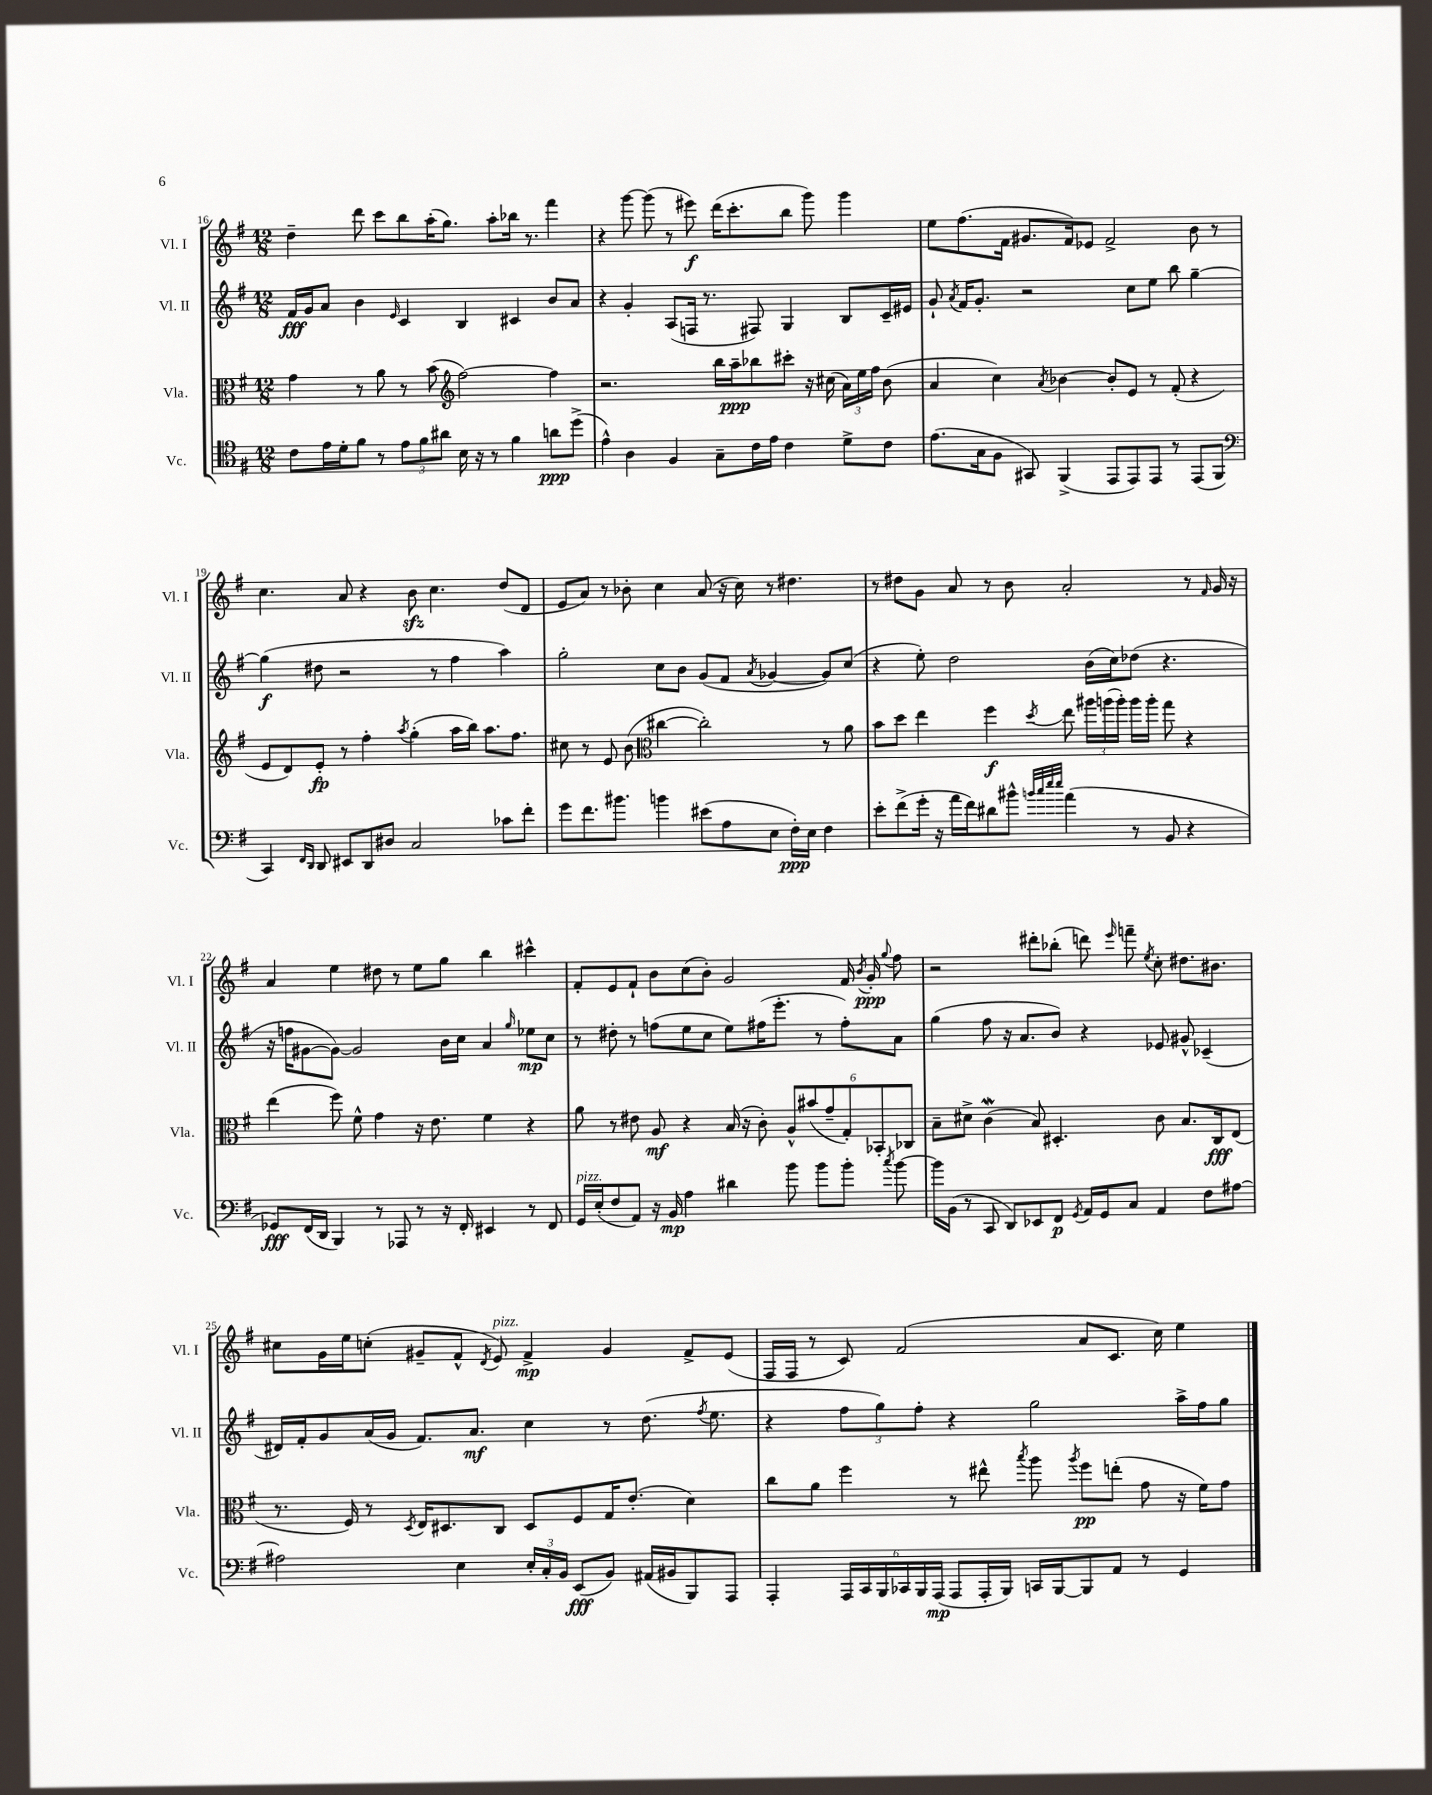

**kern	**dynam	**kern	**dynam	**kern	**dynam	**kern	**dynam
*part4	*part4	*part3	*part3	*part2	*part2	*part1	*part1
*staff4	*staff4	*staff3	*staff3	*staff2	*staff2	*staff1	*staff1
*I"Vc.	*	*I"Vla.	*	*I"Vl. II	*	*I"Vl. I	*
*I'Vc.	*	*I'Vla.	*	*I'Vl. II	*	*I'Vl. I	*
*clefC4	*	*clefC3	*	*clefG2	*	*clefG2	*
*k[f#]	*	*k[f#]	*	*k[f#]	*	*k[f#]	*
*M12/8	*	*M12/8	*	*M12/8	*	*M12/8	*
=16	=16	=16	=16	=16	=16	=16	=16
8c\L	.	4g\	.	16f#/LL	fff	4dd~\	.
.	.	.	.	16g/J	.	.	.
16e\L	.	.	.	8a/J	.	.	.
16d'\J	.	.	.	.	.	.	.
8f#\J	.	8r	.	4b\	.	8ddd\	.
8r	.	8a\	.	.	.	8ccc\L	.
.	.	.	.	16qqe/	.	.	.
12e\L	.	8r	.	4c/	.	8bb\	.
12f#\	.	.	.	.	.	.	.
.	.	(8b\	.	.	.	(16aa'\K	.
12a#X\J	.	.	.	.	.	.	.
.	.	.	.	.	.	8.gg\J)	.
*	*	*clefG2	*	*	*	*	*
16B\	.	[2ff#\)	.	4B/	.	.	.
16r	.	.	.	.	.	.	.
8r	.	.	.	.	.	8aa'\L	.
4f#\	.	.	.	4c#X/	.	16bb-X\Jk	.
.	.	.	.	.	.	8.r	.
8an\L	ppp	4ff#\]	.	8b/L	.	4fff#\	.
(8dd^\J	.	.	.	8a/J	.	.	.
=17	=17	=17	=17	=17	=17	=17	=17
4e^^\)	.	2.r	.	4r	.	4r	.
4A\	.	.	.	4g'/	.	[8ggg\	.
.	.	.	.	.	.	(8ggg\]	.
4F#/	.	.	.	(8A/L	.	8r	.
.	.	.	.	16Fn/Jk	.	8eee#X\)	f
.	.	.	.	8.r	.	.	.
8G~\L	.	16bb\LL	.	.	.	(16ddd\KL	.
.	.	16aa~\J	ppp	.	.	8.ccc'\	.
16c\L	.	8bb-X\	.	8F#X/)	.	.	.
16e\JJ	.	.	.	.	.	.	.
4c\	.	8ccc#X'\J	.	4G/	.	8bb\J	.
.	.	16r	.	.	.	8ggg\)	.
.	.	(16cc#X\	.	.	.	.	.
8d^\L	.	24a\LL)	.	8B/L	.	4ggg\	.
.	.	24ee\	.	.	.	.	.
.	.	24ff#\JJ	.	.	.	.	.
8c\J	.	(8b\	.	16c~/L	.	.	.
.	.	.	.	16e#X/JJ	.	.	.
=18	=18	=18	=18	=18	=18	=18	=18
(8.e\L	.	4a/	.	8g`/	.	8ee\L	.
.	.	.	.	8qa/	.	.	.
.	.	.	.	16f#/KL	.	(8.ff#\	.
16G\k	.	.	.	8.g'/J	.	.	.
8F#\J	.	4cc\)	.	.	.	.	.
.	.	.	.	.	.	16f#\Jk	.
8GG#X/)	.	.	.	2r	.	8.g#X/L	.
.	.	8qa/	.	.	.	.	.
(4FF#^/	.	[4b-X\	.	.	.	.	.
.	.	.	.	.	.	16f#/k)	.
.	.	.	.	.	.	8e-X/J	.
8EE/L	.	8b-'/L]	.	.	.	2f#^/	.
8EE/)	.	8e/J	.	8cc\L	.	.	.
8EE/J	.	8r	.	8ee\J	.	.	.
8r	.	(8f#'/	.	8bb\	.	.	.
(8EE/L	.	4r	.	[4gg~\	.	8b\	.
8FF#/J	.	.	.	.	.	8r	.
!!LO:LB:g=z
=19	=19	=19	=19	=19	=19	=19	=19
*clefF4	*	*	*	*	*	*	*
4CC/)	.	8e/L	.	(4gg\]	f	4.cc\	.
.	.	8d/)	.	.	.	.	.
16qqFF#/LL	.	.	.	.	.	.	.
16qqDD/JJ	.	.	.	.	.	.	.
8DD/	.	8e'/J	fp	8dd#X\	.	.	.
8EE#X/L	.	8r	.	2r	.	8a/	.
8DD/	.	4ff#'\	.	.	.	4r	.
8D#X/J	.	.	.	.	.	.	.
.	.	8qaa/	.	.	.	.	.
2C/	.	(4gg'\	.	.	.	8bzz\	.
.	.	.	.	8r	.	4.cc\	.
.	.	16aa\LL	.	4ff#\	.	.	.
.	.	16bb\JJ)	.	.	.	.	.
.	.	8.aa\L	.	.	.	.	.
8c-X\L	.	.	.	4aa\)	.	(8dd/L	.
.	.	8.ff#\J	.	.	.	.	.
8f#'\J	.	.	.	.	.	8d/J	.
=20	=20	=20	=20	=20	=20	=20	=20
8g\L	.	8cc#X\	.	2gg'\	.	8e/L	.
8.f#\	.	8r	.	.	.	8a/J)	.
.	.	8e/	.	.	.	8r	.
8.b#X\J	.	.	.	.	.	.	.
.	.	(8b\	.	.	.	8b-X'\	.
*	*	*clefC3	*	*	*	*	*
4bn\	.	[4cc#X\	.	8cc\L	.	4cc\	.
.	.	.	.	8b\J	.	.	.
(8e#X\L	.	2cc#'\])	.	(8g/L	.	(8a/	.
8A\	.	.	.	8f#/J	.	16r	.
.	.	.	.	.	.	16cc\)	.
.	.	.	.	8qa/	.	.	.
8E\J	.	.	.	[4g-X/	.	8r	.
16F#'\LL)	ppp	.	.	.	.	4.dd#X\	.
16E\JJ	.	.	.	.	.	.	.
4F#\	.	8r	.	8g-/L])	.	.	.
.	.	8a\	.	(8cc/J	.	.	.
=21	=21	=21	=21	=21	=21	=21	=21
8e'\L	.	8b\L	.	4r	.	8r	.
(8f#^\	.	8dd\J	.	.	.	8dd#X\L	.
16g'\Jk	.	4ee\	.	8ee'\)	.	8g\J	.
16r	.	.	.	.	.	.	.
16a\LL	.	.	.	2dd\	.	8a/	.
16f#\J)	.	.	.	.	.	.	.
8d#X\	.	4ff#\	f	.	.	8r	.
8b#X^^\J	.	.	.	.	.	8b\	.
32qqbn/LLL	.	.	.	.	.	.	.
32qqcc/	.	.	.	.	.	.	.
32qqee/	.	.	.	.	.	.	.
32qqee/JJJ	.	8qdd/	.	.	.	.	.
(4a\	.	8ee\	.	.	.	2a'/	.
.	.	24aa#X\LL	.	(16b\LL	.	.	.
.	.	(24aan\	.	.	.	.	.
.	.	.	.	16cc\J)	.	.	.
.	.	24aa'\JJ)	.	.	.	.	.
8r	.	16aa\LL	.	(8dd-X\J	.	.	.
.	.	16aa'\JJ	.	.	.	.	.
8BB/	.	8gg\	.	4.r	.	.	.
4r	.	4r	.	.	.	8r	.
.	.	.	.	.	.	16qqf#/	.
.	.	.	.	.	.	16g/	.
.	.	.	.	.	.	16r	.
!!LO:LB:g=z
=22	=22	=22	=22	=22	=22	=22	=22
8GG-X/L)	fff	(4ee\	.	16r	.	4a/	.
.	.	.	.	16ffn\KL	.	.	.
(16FF#/L	.	.	.	[8g#X\	.	.	.
16DD/JJ	.	.	.	.	.	.	.
4BBB/)	.	8ff#\)	.	8g#\J_)	.	4ee\	.
.	.	8f#^^\	.	2g#/]	.	.	.
8r	.	4g\	.	.	.	8dd#X\	.
8AAA-X/	.	.	.	.	.	8r	.
8r	.	16r	.	.	.	8ee\L	.
.	.	8.e\	.	.	.	.	.
16r	.	.	.	16b\LL	.	8gg\J	.
16FF#'/	.	.	.	16cc\JJ	.	.	.
4EE#X/	.	4f#\	.	4a/	.	4bb\	.
.	.	.	.	16qqgg/	.	.	.
8r	.	4r	.	8ee-X\L	mp	4ccc#X^^\	.
8FF#/	.	.	.	8cc\J	.	.	.
=23	=23	=23	=23	=23	=23	=23	=23
!LO:TX:a:i:t=pizz.	!	!	!	!	!	!	!
16GG/LL	.	8a\	.	8r	.	8f#'/L	.
(16E'/J	.	.	.	.	.	.	.
8F#/	.	8r	.	8dd#X'\	.	8e/	.
8AA/J)	.	8e#X\	.	8r	.	8f#`/J	.
16r	.	8A/	mf	(8ffn\L	.	8b\L	.
16BB/	mp	.	.	.	.	.	.
4A\	.	4r	.	8ee\	.	(8cc\	.
.	.	.	.	8cc\J	.	8b'\J)	.
4d#X\	.	(16B/	.	8ee\L)	.	2g/	.
.	.	16r	.	.	.	.	.
.	.	8c'\)	.	(16ff#X\K	.	.	.
.	.	.	.	8.eee'\J	.	.	.
8b\	.	12A^^/L	.	.	.	.	.
.	.	(12b#X/	.	.	.	.	.
8b\L	.	.	.	8r	.	.	.
.	.	12g~/	.	.	.	.	.
8b'\J	.	12G'/)	.	8ff#'\L)	.	16f#/	.
.	.	.	.	.	.	8qb/	.
.	.	.	.	.	.	16g'/	ppp
.	.	12BB-X'/	.	.	.	.	.
8qcc/	.	.	.	.	.	8qqgg/	.
[8b\	.	.	.	8a\J	.	8ff#\	.
.	.	12C-X/J	.	.	.	.	.
=24	=24	=24	=24	=24	=24	=24	=24
16b\LL]	.	8B~\L	.	(4gg\	.	2r	.
(16BB\JJ	.	.	.	.	.	.	.
8r	.	8d#X^\J	.	.	.	.	.
8CC/	.	(4cw\	.	8ff#\	.	.	.
8DD/L)	.	.	.	16r	.	.	.
.	.	.	.	8.a/L	.	.	.
8EE-X/	.	8B/)	.	.	.	8ddd#X'\L	.
8FF#/J	p	4.D#X'/	.	8b/J)	.	(8bb-X'\J	.
8qGG/	.	.	.	.	.	.	.
16AA/LL	.	.	.	4r	.	8dddn\)	.
16GG/J	.	.	.	.	.	.	.
.	.	.	.	.	.	16qqeee/	.
8C/J	.	.	.	.	.	8fffn~\	.
.	.	.	.	.	.	8qee/	.
4AA/	.	8c\	.	8e-X/	.	8cc'\	.
.	.	8.B/L	.	8g#X^^/	.	8.dd#X\L	.
8F#\L	.	.	.	(4c-X~/	.	.	.
.	.	16C/k	fff	.	.	8.b#X\J	.
[8A#X\J	.	(8E/J	.	.	.	.	.
!!LO:LB:g=z
=25	=25	=25	=25	=25	=25	=25	=25
2A#X\]	.	8.r	.	16d#X/LL)	.	8cc#X\L	.
.	.	.	.	16f#'/J	.	.	.
.	.	.	.	8g/	.	16g\L	.
.	.	16F#/)	.	.	.	16ee\J	.
.	.	8r	.	(16a/L	.	(8ccn'\J	.
.	.	.	.	16g/JJ	.	.	.
.	.	8qD/	.	.	.	.	.
.	.	16E/KL	.	8.f#/L)	.	8g#X~/L	.
.	.	8.D#X/	.	.	.	.	.
4E\	.	.	.	.	.	8f#^^/J	.
.	.	.	.	8.a/J	mf	.	.
.	.	.	.	.	.	8qd/	.
!	!	!	!	!	!	!LO:TX:a:i:t=pizz.	!
.	.	8C/J	.	.	.	8e/)	.
24E'/LL	.	8D#/L	.	4cc\	.	4f#^/	mp
24C'/	.	.	.	.	.	.	.
24BB/JJ	.	.	.	.	.	.	.
(8EE/L	fff	8F#/	.	.	.	.	.
8BB/J)	.	16G/K	.	8r	.	4g#/	.
.	.	(8.e'/J	.	.	.	.	.
(16AA#X/LL	.	.	.	(8.dd\	.	.	.
16BB#X/J	.	.	.	.	.	.	.
8BBB/)	.	4d\)	.	.	.	8f#^/L	.
.	.	.	.	8qff#/	.	.	.
.	.	.	.	8.ee\	.	.	.
8AAA/J	.	.	.	.	.	(8e/J	.
=26	=26	=26	=26	=26	=26	=26	=26
4AAA'/	.	8cc\L	.	4r	.	16F#/LL	.
.	.	.	.	.	.	16F#/JJ	.
.	.	8a\J	.	.	.	8r	.
24AAA/LL	.	4ff#\	.	12ff#\L	.	8c/)	.
24CC/	.	.	.	.	.	.	.
24BBB/	.	.	.	12gg\)	.	.	.
24CC-X/	.	.	.	.	.	(2f#/	.
24BBB/	.	.	.	12ff#'\J	.	.	.
(24AAA/JJ	mp	.	.	.	.	.	.
8AAA/L	.	8r	.	4r	.	.	.
16AAA'/L	.	8ee#X^^\	.	.	.	.	.
16BBB/JJ)	.	.	.	.	.	.	.
.	.	8qbb/	.	.	.	.	.
16CCn/LL	.	8aa\	.	2gg\	.	.	.
[16BBB/J	.	.	.	.	.	.	.
.	.	8qaa/	.	.	.	.	.
8BBB/]	.	8ff#\L	pp	.	.	8a/L	.
8AA/J	.	(8een'\J	.	.	.	8.c/J	.
8r	.	8g\	.	.	.	.	.
.	.	.	.	.	.	16cc\)	.
4GG/	.	16r	.	16aa^\LL	.	4ee\	.
.	.	16f#\KL)	.	16ff#\J	.	.	.
.	.	8g\J	.	8gg\J	.	.	.
==	==	==	==	==	==	==	==
*-	*-	*-	*-	*-	*-	*-	*-
